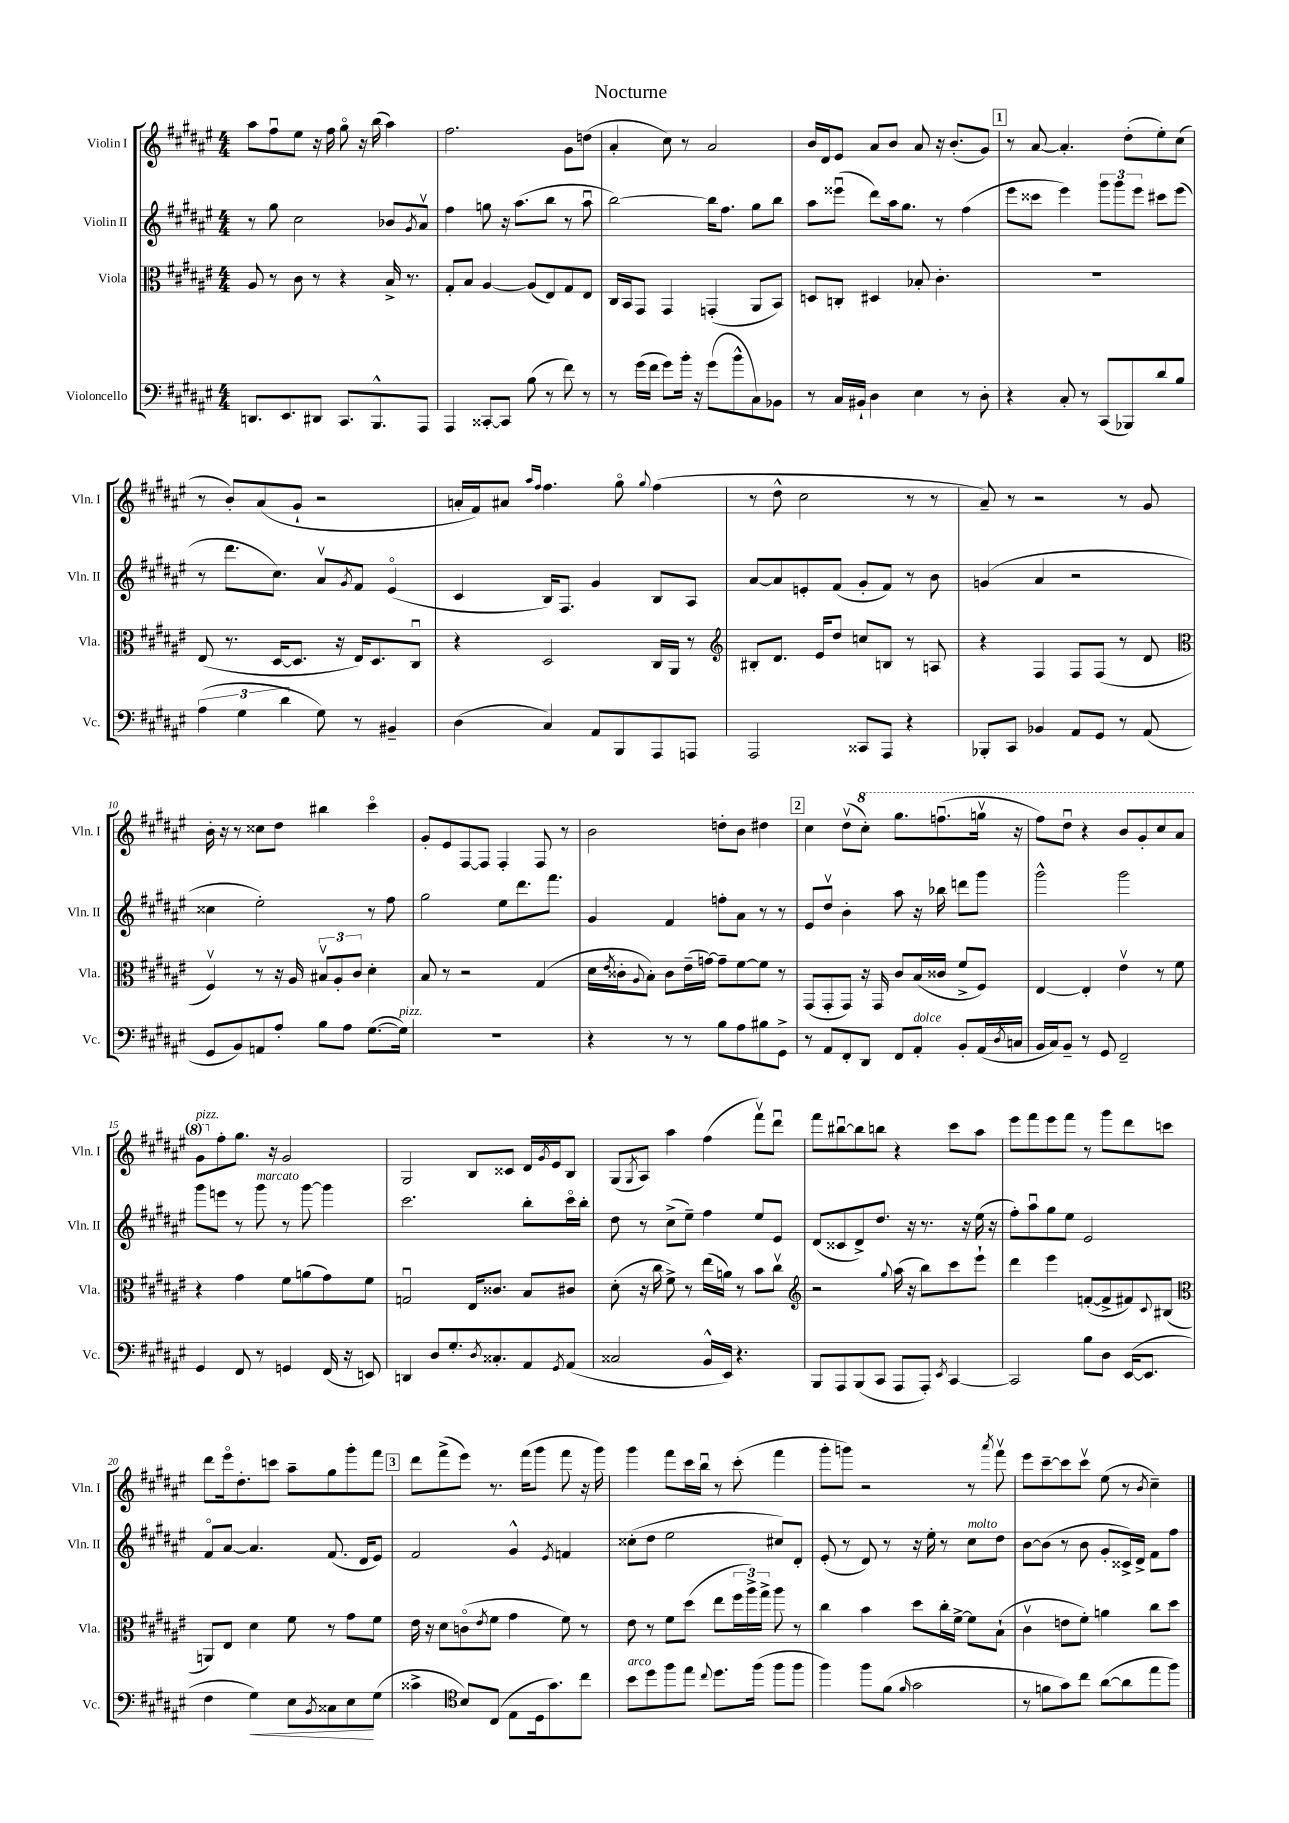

**kern	**dynam	**kern	**kern	**kern
*part4	*part4	*part3	*part2	*part1
*staff4	*staff4	*staff3	*staff2	*staff1
*I"Violoncello	*	*I"Viola	*I"Violin II	*I"Violin I
*I'Vc.	*	*I'Vla.	*I'Vln. II	*I'Vln. I
*clefF4	*	*clefC3	*clefG2	*clefG2
*k[f#c#g#d#a#e#]	*	*k[f#c#g#d#a#e#]	*k[f#c#g#d#a#e#]	*k[f#c#g#d#a#e#]
*M4/4	*	*M4/4	*M4/4	*M4/4
=1	=1	=1	=1	=1
8.DDn/L	.	8A#/	8r	8aa#\L
.	.	8r	8gg#\	8ff#u\
8.EE#/	.	.	.	.
.	.	8c#\	2cc#\	8ee#\J
8DD#X/J	.	8r	.	16r
.	.	.	.	16ff#\
8.CC#/L	.	4r	.	8gg#\
.	.	.	.	16r
8.BBB^^/	.	.	.	(16bb\
.	.	16B^/	8b-X/L	4aa#\)
.	.	8.r	.	.
.	.	.	8qg#/	.
8AAA#/J	.	.	8a#v/J	.
=2	=2	=2	=2	=2
4AAA#/	.	8G#'/L	4ff#\	2.ff#\
.	.	8B/J	.	.
[8CC##X'/L	.	[4A#/	8ggn\	.
8CC##/J]	.	.	16r	.
.	.	.	(8.aa#\L	.
(8B\	.	(8A#/L]	.	.
8r	.	8E#/)	8bb\J	.
8f#\)	.	8G#/	8r	8g#\L
8r	.	8E#/J	8aa#u\	(8ddn\J
=3	=3	=3	=3	=3
8r	.	16C#/LL	[2bb\)	4a#'/
.	.	16BB/J	.	.
(16g#\LL	.	8GG#/J	.	.
16f#\JJ	.	.	.	.
8g#\L)	.	4GG#/	.	8cc#\)
16b'\Jk	.	.	.	8r
16r	.	.	.	.
(8g#\L	.	(4GGn'/	16bb\KL]	2a#/
.	.	.	8.ff#\J	.
8b^^\	.	.	.	.
8C#\)	.	8AA#/L	8gg#\L	.
8BB-X\J	.	8BB/J)	8bb\J	.
=4	=4	=4	=4	=4
8r	.	8Dn/L	8aa#\L	16b/LL
.	.	.	.	16d#/J
16C#/LL	.	8Cn'/J	(8eee##Xu\J	8e#/J
16BB#X`/JJ	.	.	.	.
4D#\	.	4D#X/	8ddd#\L)	8a#/L
.	.	.	16aa#\k	8b/J
.	.	.	8.gg#\J	.
4E#\	.	8B-X'/	.	8a#/
.	.	4.c#'\	8r	16r
.	.	.	.	(8.b'/L
8r	.	.	(4ff#\	.
8D#'\	.	.	.	8g#/J)
!!LO:REH:place=s1:t=1
=5	=5	=5	=5	=5
4r	.	1r	8eee#\L	8r
.	.	.	8ccc##X\J	[8a#/
8C#'/	.	.	4eee#\)	4.a#'/]
8r	.	.	.	.
(8CC#/L	.	.	12ggg#\L	.
.	.	.	12ggg#\	.
8BBB-X/)	.	.	.	(8dd#'\L
.	.	.	12eee#\J	.
8d#/	.	.	8ccc#X\L	8ee#'\)
8B/J	.	.	(8eee#\J	(8cc#\J
!!LO:LB:g=z
=6	=6	=6	=6	=6
(6A#\	.	(8E#/	8r	8r
.	.	8.r	8.ddd#\L	8b'/L)
6G#\	.	.	.	.
.	.	.	.	(8a#/
.	.	[16D#/KL	8.cc#\J)	.
6d#\	.	.	.	.
.	.	8.D#/J]	.	8g#`/J
8G#\)	.	.	8a#v/L	2r
.	.	16r	.	.
.	.	.	8qg#/	.
8r	.	16E#/KL)	8f#/J	.
.	.	8.D#/	.	.
4BB#X~/	.	.	(4e#/	.
.	.	8C#u/J	.	.
=7	=7	=7	=7	=7
(4D#\	.	4r	4c#/	16an'/LL
.	.	.	.	16f#/J)
.	.	.	.	8a#X/J
.	.	.	.	16qqaa#/LL
.	.	.	.	16qqff#/JJ
4C#/)	.	2D#/	16B/KL)	4.ff#\
.	.	.	8.F#/J	.
8AA#/L	.	.	4g#/	.
8BBB/	.	.	.	8gg#\
.	.	.	.	8qqgg#/
8AAA#/	.	16C#/LL	8B/L	(4ff#\
.	.	16AA#/JJ	.	.
8AAAn/J	.	8r	8A#/J	.
=8	=8	=8	=8	=8
*	*	*clefG2	*	*
2AAA#/	.	8B#X'/L	[8a#/L	8r
.	.	8.d#/J	8a#/]	8dd#^^\
.	.	.	8en'/	2cc#\
.	.	16e#/KL	.	.
.	.	8dd#/J	(8f#/J	.
8CC##X/L	.	8ccn/L	8g#'/L	.
8AAA#/J	.	8Bn/J	8f#/J)	.
4r	.	8r	8r	8r
.	.	8An/	8b\	8r
=9	=9	=9	=9	=9
8BBB-X'/L	.	4r	(4gn/	8a#~/)
8CC#/J	.	.	.	8r
4BB-X/	.	4F#/	4a#/	2r
8AA#/L	.	8F#/L	2r	.
8GG#/J	.	(8F#/J	.	.
8r	.	8r	.	8r
(8AA#/	.	8d#/	.	8g#/
!!LO:LB:g=z
=10	=10	=10	=10	=10
*	*	*clefC3	*	*
8GG#/L	.	4F#v/)	4cc##X\	16b'\
.	.	.	.	16r
8BB/)	.	.	.	8r
8AAn/	.	8r	2ee#'\)	8cc##X\L
8A#'/J	.	16r	.	8dd#\J
.	.	16A#/	.	.
8B\L	.	12B#Xv/L	.	4bb#X\
.	.	12A#'/	.	.
8A#\J	.	.	.	.
.	.	12c#/J	.	.
([8.G#\L	.	4d#'\	8r	4ccc#\
.	.	.	8ff#\	.
!LO:TX:a:i:t=pizz.	!	!	!	!
16G#\Jk])	.	.	.	.
=11	=11	=11	=11	=11
1r	.	8B/	2gg#\	8g#'/L
.	.	8r	.	8e#/
.	.	2r	.	[8F#/
.	.	.	.	8F#/J]
.	.	.	8ee#\L	4F#'/
.	.	.	8.ddd#\	.
.	.	(4G#/	.	8F#/
.	.	.	8.fff#\J	.
.	.	.	.	8r
=12	=12	=12	=12	=12
4r	.	16d#\LL	4g#/	2b\
.	.	8qe#/	.	.
.	.	16c##X'\J	.	.
.	.	8qqA#/	.	.
.	.	8B'\J)	.	.
8r	.	8c##\L	4f#/	.
8r	.	(16e#~\L	.	.
.	.	[16gn\JJ)	.	.
8B\L	.	8g~\L]	8ffn'\L	8ddn'\L
8A#\	.	[8f#\	8a#\J	8b\J
8B#X\	.	8f#\J]	8r	4dd#X\
8GG#^\J	.	8r	8r	.
!!LO:REH:place=s1:t=2
=13	=13	=13	=13	=13
8r	.	(8GG#/L	8e#/L	4cc#\
8AA#/L	.	8GG#'/	8dd#v/J	.
8FF#'/	.	8GG#/J)	4b'\	(8dd#v\L
*	*	*	*	*8va
8DD#/J	.	16r	.	8ccc#'\J)
.	.	16GG#/	.	.
8FF#/L	.	8c#/L	8aa#\	8.ggg#\L
!LO:TX:a:i:t=dolce	!	!	!	!
8AA#'/J	.	(16B/L	16r	.
.	.	16c##X/JJ	16bb-X\	(8.fffnu\
8BB'/L	.	8f#^/L	8dddn\L	.
(16AA#/L	.	8F#/J)	8ggg#\J	16gggnv\Jk
8qD#/	.	.	.	.
16Cn/JJ	.	.	.	16r
=14	=14	=14	=14	=14
16BB/LL	.	[4E#/	2ggg#^^\	8fff#\L)
16C#/J)	.	.	.	.
8BB~/J	.	.	.	8ddd#u\J
8r	.	4E#'/]	.	4r
8GG#/	.	.	.	.
2FF#~/	.	4e#v\	2ggg#\	8bb/L
.	.	.	.	8gg#'/
.	.	8r	.	8ccc#/
.	.	8f#\	.	8aa#/J
!!LO:LB:g=z
=15	=15	=15	=15	=15
!	!	!	!	!LO:TX:a:i:t=pizz.
4GG#/	.	4r	8ggg#\L	8gg#\L
*	*	*	*	*X8va
.	.	.	8eeen\J	8ff#'\
8FF#/	.	4g#\	8r	8.gg#\J
!	!	!	!LO:TX:a:i:t=marcato	!
8r	.	.	8ggg#\	.
.	.	.	.	16r
4GGn/	.	8f#\L	8r	2g#/
.	.	(8an\	[8ggg#\	.
(16FF#/	.	8g#\)	4ggg#\]	.
16r	.	.	.	.
8EEn/)	.	8f#\J	.	.
=16	=16	=16	=16	=16
4DDn/	.	2Gnu/	2.ccc#\	2G#/
8D#/L	.	.	.	.
8.G#'/	.	.	.	.
.	.	16E#/KL	.	8B/L
8qD#/	.	.	.	.
8.C##X'/	.	8.c##X/J	.	.
.	.	.	.	8c##X/J
8AA#/	.	8B/L	8bb'\L	16d#/LL
.	.	.	.	8qg#/
.	.	.	.	16e#/J
8qGG#/	.	.	.	.
(8AA#/J	.	8c#X/J	16ccc#\L	8B/J
.	.	.	16bb'\JJ	.
=17	=17	=17	=17	=17
2C##X/	.	(8d#'\	8dd#\	(8G#/L
.	.	.	.	8qG#/
.	.	16r	8r	8A#/J)
.	.	16cc#\	.	.
.	.	8f#^\)	(8cc#^\L	4aa#\
.	.	8r	8ee#~\J)	.
16BB^^/LL	.	(16ee#\LL	4ff#\	(4ff#\
16EE#/JJ)	.	16an\JJ)	.	.
4.r	.	8r	.	.
.	.	8b\L	8ee#/L	8fff#v\L)
.	.	8cc#v\J	8e#/J	8ddd#u\J
=18	=18	=18	=18	=18
*	*	*clefG2	*	*
8BBB/L	.	2r	(8d#/L	8fff#\L
8AAA#/	.	.	8c##X/	[8bb#Xu\
(8BBB/	.	.	8d#^/)	8bb#\]
8CC#/J	.	.	8.dd#/J	8bbn\J
.	.	8qqgg#/	.	.
8AAA#/L	.	(16aa#\	.	4r
.	.	16r	16r	.
8AAA#'/J)	.	8bb\L)	8.r	.
8qEE#/	.	.	.	.
[4CC#/	.	8ccc#\	.	8ccc#\L
.	.	.	16r	.
.	.	8eee#`\J	(16ee#\	8aa#\J
.	.	.	16r	.
=19	=19	=19	=19	=19
2CC#/]	.	4ddd#\	8ff#'\L)	8eee#\L
.	.	.	8aa#u\	8fff#\
.	.	4eee#\	8gg#\	8eee#\
.	.	.	8ee#\J	8fff#\J
8B\L	.	([8fn'/L	2e#/	8r
8D#\J	.	8f^/]	.	8ggg#\L
([16EE#/KL	.	8f#X/)	.	8ddd#\
8.EE#/J]	.	.	.	.
.	.	8qqc#/	.	.
.	.	(8B#X/J	.	8cccn\J
!!LO:LB:g=z
=20	=20	=20	=20	=20
*	*	*clefC3	*	*
4F#\	.	8AAn/L)	8f#/L	8ddd#\L
.	.	8E#/J	[8a#/J	16eee#\k
.	.	.	.	8.dd#'\
!	!LO:HP:b	!	!	!
4G#\)	<	4d#\	4.a#/]	.
.	.	.	.	8cccn\J
8E#\L	.	8f#\	.	8aa#~\L
8qBB/	.	.	.	.
8C##X\	.	8r	(8.f#/	8gg#\
8E#\	.	8g#\L	.	8ggg#'\
.	.	.	16d#/KL	.
(8G#\J	[	8f#\J	8e#/J)	8fff#\J
!!LO:REH:place=s1:t=3
=21	=21	=21	=21	=21
4c##X^\	.	16e#\	2f#/	8ddd#\L
.	.	16r	.	.
.	.	8d#\L	.	(8fff#^\
*clefC4	*	*	*	*
8B/L)	.	(8cn\	.	8eee#\J)
.	.	8qe#/	.	.
(8C#/J	.	8f#\J	.	8.r
8E#\L	.	4g#\	4g#^^/	.
.	.	.	.	(16fff#\KL
16D#\k	.	.	.	8ggg#\J
8.g#\)	.	.	.	.
.	.	.	8qe#/	.
.	.	8f#\)	4fn/	8fff#\
8cc#\J	.	8r	.	16r
.	.	.	.	16ggg#\)
=22	=22	=22	=22	=22
!LO:TX:a:i:t=arco	!	!	!	!
8b\L	.	8e#\	(8cc##X'\L	4ggg#\
8dd#\	.	8r	8dd#\J	.
8ff#\	.	8f#\L	2ee#\	8fff#\L
8ee#\J	.	(8dd#\J	.	16ccc#\L
.	.	.	.	16bbu\JJ
8qqcc#/	.	.	.	.
8.dd#\L	.	8ee#\L	.	8r
.	.	24ff#\L	.	(8ccc#'\
.	.	24aa#^\)	.	.
(16ff#\Jk	.	.	.	.
.	.	24gg#^\JJ	.	.
8ff#\L	.	8aa#\	8cc#X/L)	4fff#\
8ff#\J	.	8r	8d#'/J	.
=23	=23	=23	=23	=23
4ff#\)	.	4cc#\	(8e#'/	8ggg#'\L
.	.	.	8r	8gggn\J)
8ff#\L	.	4b\	8d#/)	2r
(8f#\J	.	.	8r	.
16qqf#/	.	.	.	.
2g#\	.	8dd#\L	16r	.
.	.	.	16ee#'\	.
.	.	16cc#'\L	8r	.
.	.	[16f#^\JJ	.	.
!	!	!	!LO:TX:a:i:t=molto	!
.	.	8f#\L]	8cc#\L	8r
.	.	.	.	8qaaa#/
.	.	(8B`\J	8dd#\J	8fff#v\
=24	=24	=24	=24	=24
8r	.	4c#v\	[8b\L	8eee#\L
8fn\L	.	.	(8b\J]	[8ccc#~\
8g#\)	.	8en\L	8r	8ccc#\]
8cc#\J	.	8f#'\J)	8b\	8ccc#v\J
([8a#\L	.	4an\	8g#'/L	(8ee#\
8a#\]	.	.	16c##X^/L)	8r
.	.	.	16d#^/JJ	.
.	.	.	.	8qb/
8ee#\	.	8cc#\L	8f#\L	4cc#~\)
8ff#\J)	.	8dd#\J	8ff#\J	.
==	==	==	==	==
*-	*-	*-	*-	*-
